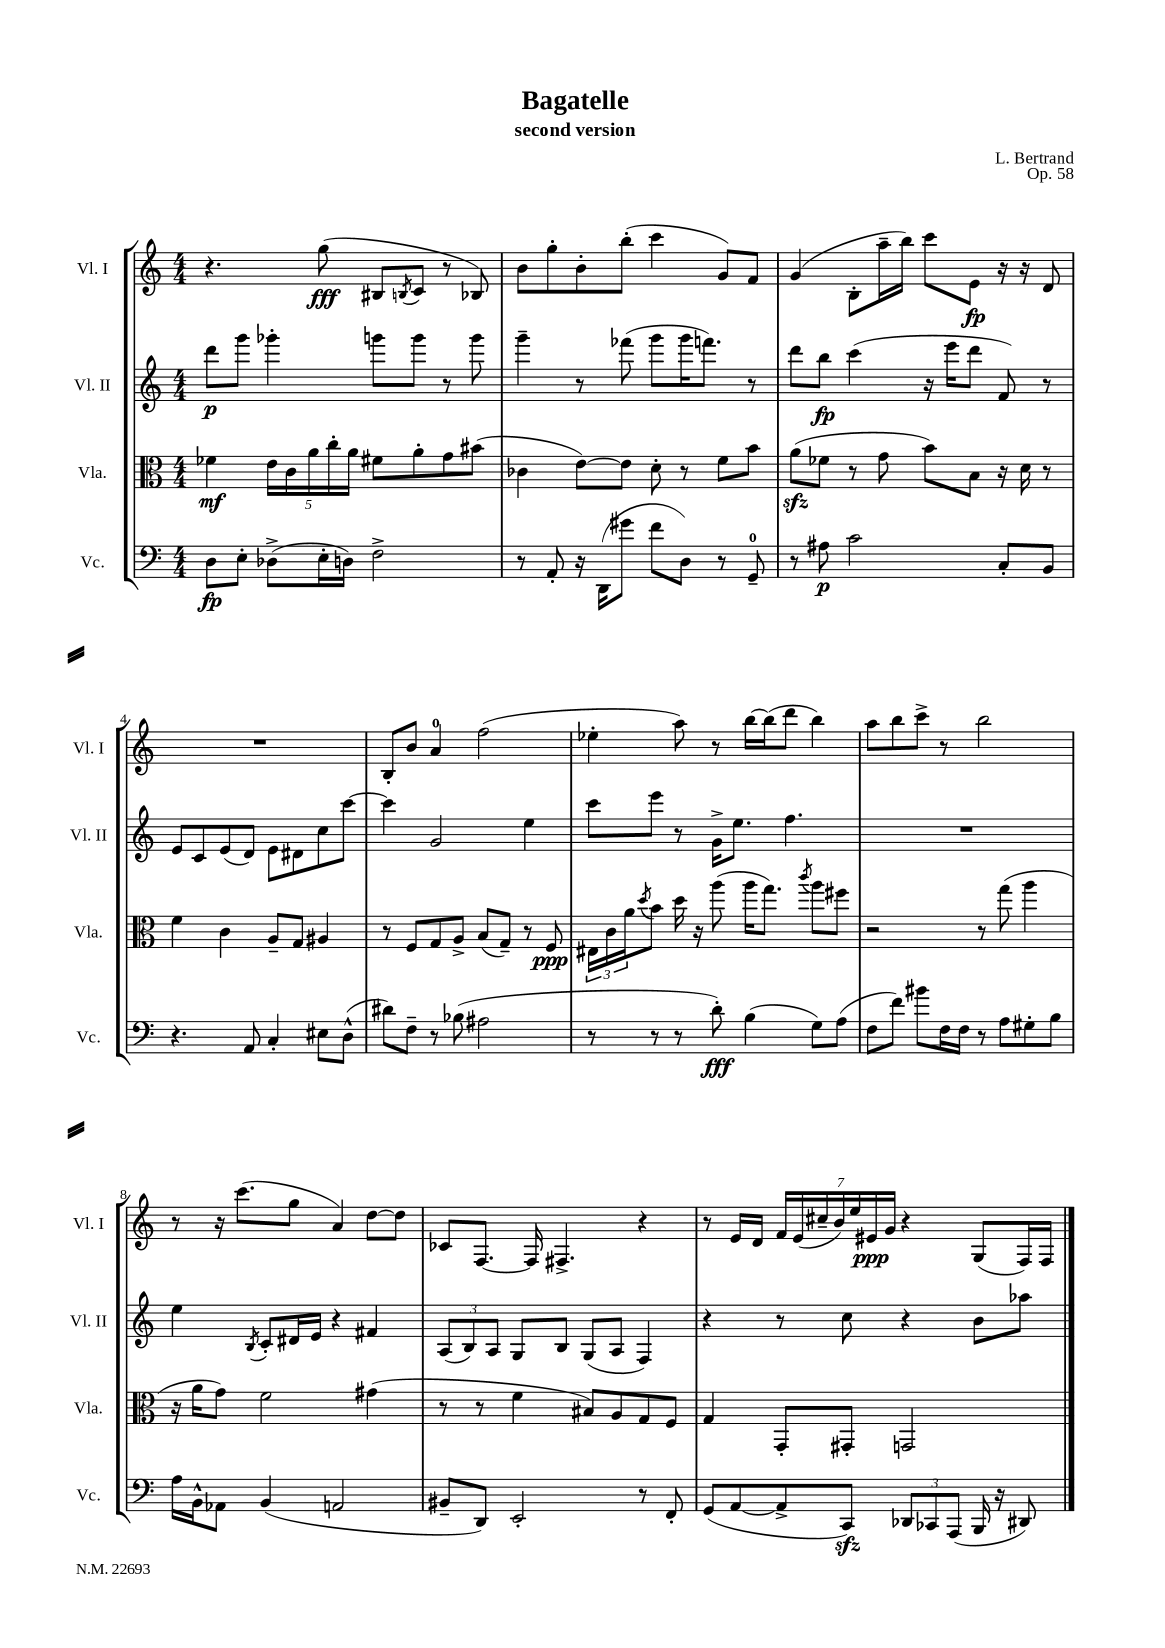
\header { title = "Bagatelle" composer = "L. Bertrand" subtitle = "second version" opus = "Op. 58" }
<<
\new StaffGroup <<
\new Staff = "s0" \with { instrumentName = "Vl. I" shortInstrumentName = "Vl. I" } {
    \clef treble \key c \major \numericTimeSignature \time 4/4
    r4. g''8\fff( bis8 \acciaccatura { b8 } c'8 r8 bes8) |
    b'8 g''8-. b'8-. b''8-.( c'''4 g'8) f'8 |
    g'4( b8-. a''16-- b''16) c'''8 e'8\fp r16 r16 d'8 |
    R1 |
    b8-. b'8 a'4-0 f''2( |
    ees''4-. a''8) r8 b''16~ b''16( d'''8 b''4) |
    a''8 b''8 c'''8-> r8 b''2 |
    r8 r16 c'''8.( g''8 a'4) d''8~ d''8 |
    ces'8 f8.~ f16 fis4.-> r4 |
    r8 e'16 d'16 \tuplet 7/4 { f'16 e'16( cis''16-- b'16) e''16 eis'16\ppp g'16 } r4 g8( f16) f16 \bar "|." |
}
\new Staff = "s1" \with { instrumentName = "Vl. II" shortInstrumentName = "Vl. II" } {
    \clef treble \key c \major \numericTimeSignature \time 4/4
    d'''8\p g'''8 ges'''4-. g'''8 g'''8 r8 g'''8 |
    g'''4-- r8 fes'''8( g'''8 g'''16 f'''8.) r8 |
    d'''8 b''8\fp c'''4( r16 e'''16 d'''8 f'8) r8 |
    e'8 c'8 e'8( d'8) e'8 dis'8 c''8 c'''8~ |
    c'''4 g'2 e''4 |
    c'''8 e'''8 r8 g'16-> e''8. f''4. |
    R1 |
    e''4 \acciaccatura { b8 } c'8-. dis'16 e'16 r4 fis'4 |
    \tuplet 3/2 { a8( b8) a8 } g8 b8 g8( a8 f4) |
    r4 r8 c''8 r4 b'8 aes''8 \bar "|." |
}
\new Staff = "s2" \with { instrumentName = "Vla." shortInstrumentName = "Vla." } {
    \clef alto \key c \major \numericTimeSignature \time 4/4
    fes'4\mf \tuplet 5/4 { e'16 c'16 a'16 c''16-. a'16 } fis'8 a'8-. g'8 bis'8( |
    ces'4 e'8~) e'8 d'8-. r8 f'8 b'8 |
    a'8\sfz( fes'8 r8 g'8 b'8) b8 r16 d'16 r8 |
    f'4 c'4 a8-- g8 ais4 |
    r8 f8 g8 a8-> b8( g8--) r8 f8\ppp |
    \tuplet 3/2 { eis16 c'16 a'16 } \acciaccatura { d''8 } b'8 d''16 r16 a''8( a''16 g''8.) \acciaccatura { c'''8 } a''8 fis''8 |
    r2 r8 g''8( a''4 |
    r16 a'16 g'8) f'2 gis'4( |
    r8 r8 f'4 bis8) a8 g8 f8 |
    g4 g,8-. gis,8-. g,2 \bar "|." |
}
\new Staff = "s3" \with { instrumentName = "Vc." shortInstrumentName = "Vc." } {
    \clef bass \key c \major \numericTimeSignature \time 4/4
    d8\fp e8-. des8->( e16-. d16) f2-> |
    r8 a,8-. r16 d,16( gis'8 f'8 d8) r8 g,8-0-- |
    r8 ais8\p c'2 c8-. b,8 |
    r4. a,8 c4-. eis8 d8-^( |
    dis'8) f8-- r8 bes8( ais2 |
    r8 r8 r8 d'8-.\fff) b4( g8) a8( |
    f8 f'8) bis'8 f16 f16 r8 a8 gis8-. b8 |
    a16 b,16-^ aes,8 b,4( a,2 |
    bis,8-- d,8) e,2-. r8 f,8-. |
    g,8( a,8~ a,8-> c,8\sfz) \tuplet 3/2 { des,8 ces,8 a,,8( } b,,16 r16 dis,8) \bar "|." |
}
>>
>>
